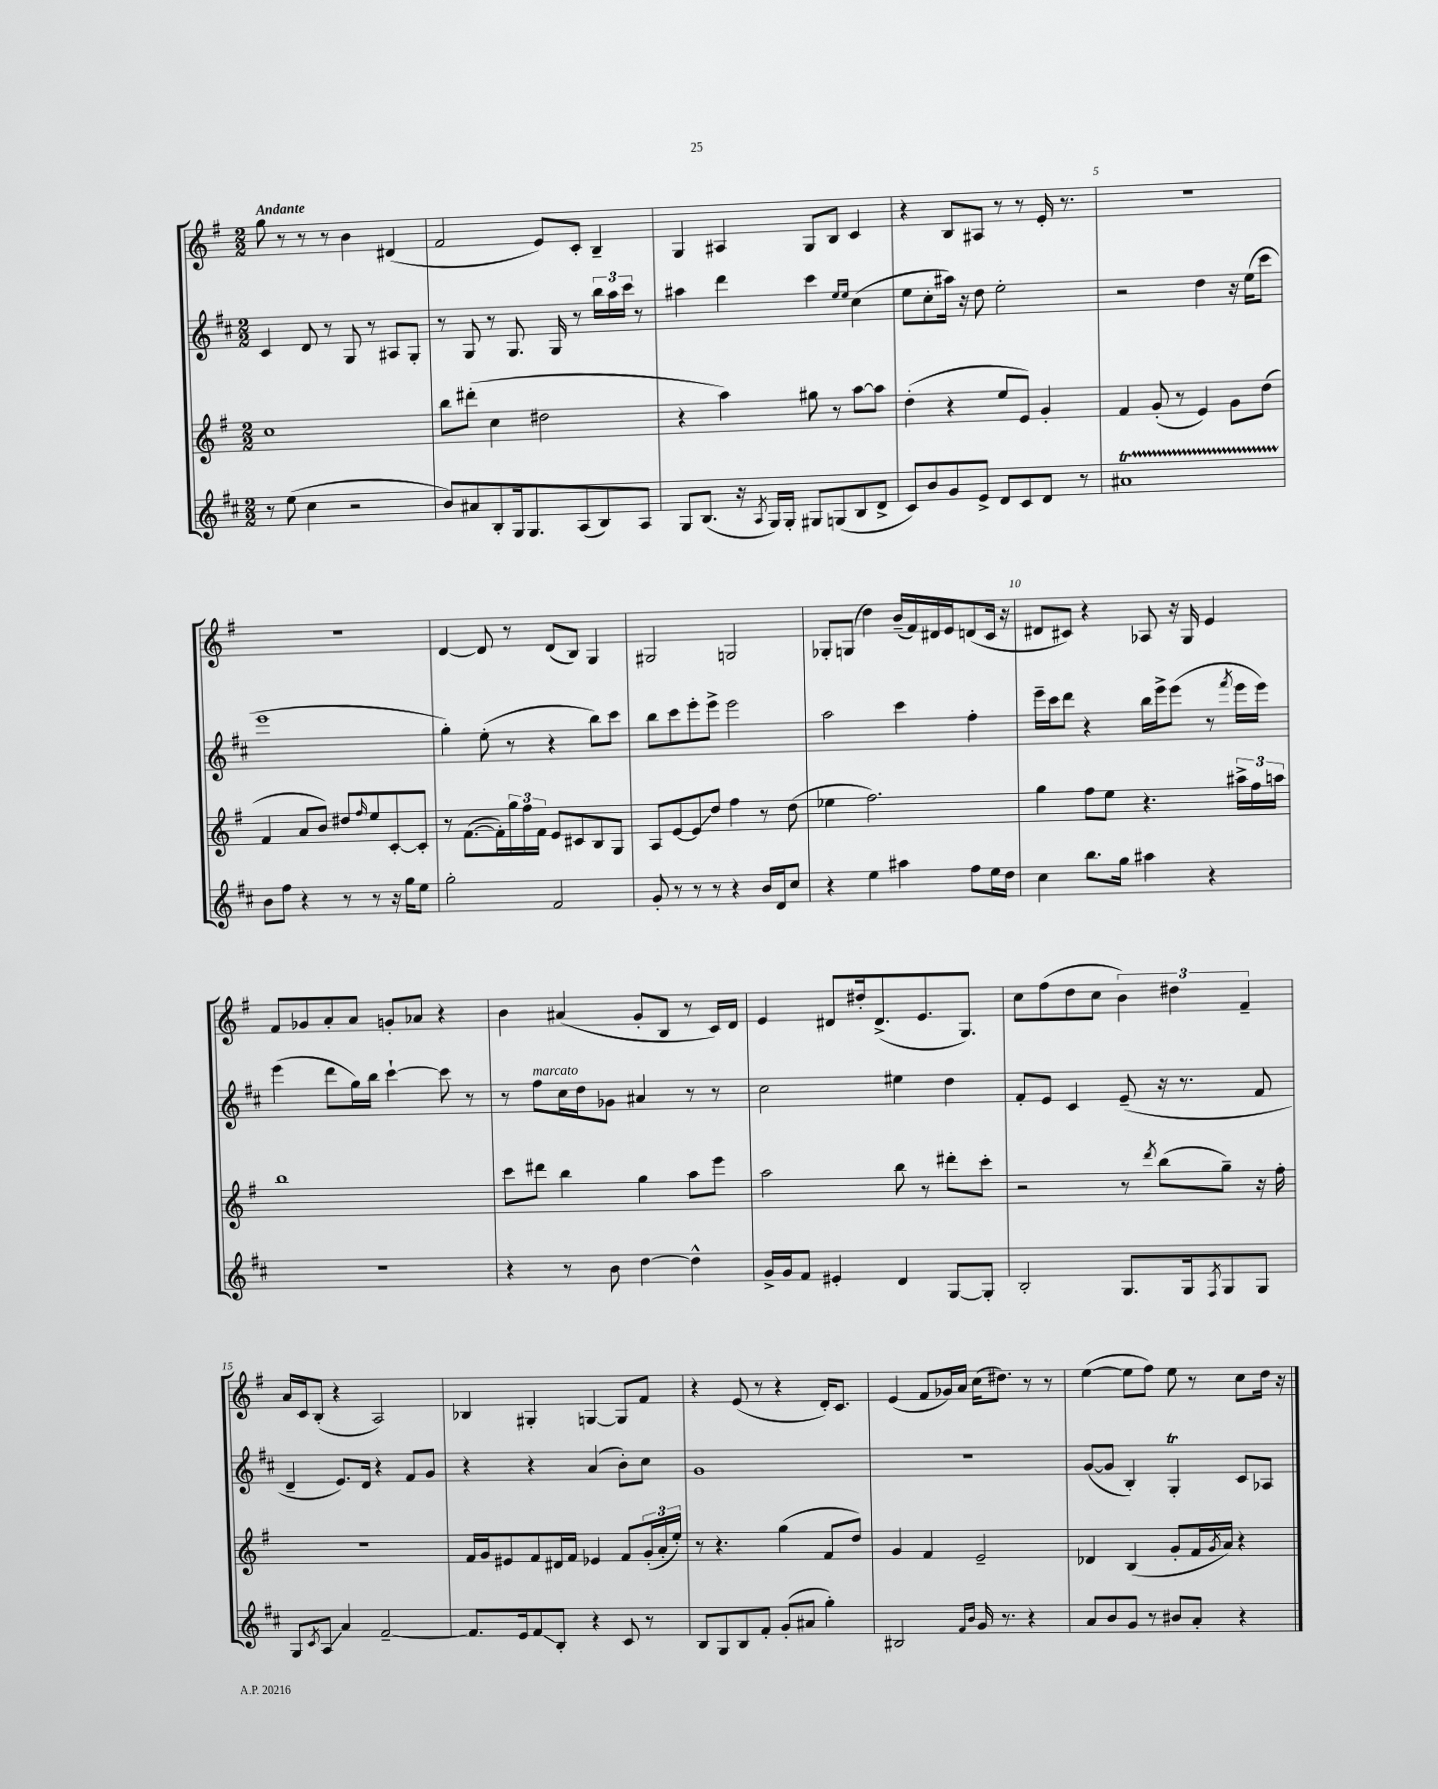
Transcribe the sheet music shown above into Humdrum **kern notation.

**kern	**kern	**kern	**kern
*staff4	*staff3	*staff2	*staff1
*clefG2	*clefG2	*clefG2	*clefG2
*k[f#c#]	*k[f#]	*k[f#c#]	*k[f#]
*M2/2	*M2/2	*M2/2	*M2/2
8r	1cc	4c#/	8gg\
(8ee\	.	.	8r
4cc#\	.	8d/	8r
.	.	8r	8r
2r	.	8G/	4b\
.	.	8r	.
.	.	8A#/L	(4d#/
.	.	8G'/J	.
=	=	=	=
8b/L)	8bb\L	8r	2f#/
8a#/	(8ddd#'\J	8G/	.
8B'/	4cc\	8r	.
16G/k	.	8.G/	.
8.G/	.	.	.
.	2dd#\	.	8e/L)
.	.	16G/	.
(8A/	.	8r	8c'/J
8B/)	.	24bb\LL	4B~/
.	.	24aa\	.
.	.	24ccc#\JJ	.
8A/J	.	8r	.
=	=	=	=
8G/L	4r	4aa#\	4G/
(8.B/J	.	.	.
.	4aa\)	4ddd\	4A#/
16r	.	.	.
8qA/	.	.	.
16G/LL)	.	.	.
16G'/JJ	.	.	.
8G#/L	8gg#\	4ccc#\	8G/L
(8G/	8r	.	8B/J
.	.	16qqee/LL	.
.	.	16qqee/JJ	.
8B/	[8aa\L	(4cc#\	4c/
8d^/J	8aa\]J	.	.
=	=	=	=
8c#/L)	(4dd'\	8ee\L	4r
8b/	.	8cc#'\	.
8g/	4r	16aa#\Jk)	8B/L
.	.	16r	.
8e^/J	.	8dd\	8A#/J
8d/L	8ee/L	2ee'\	8r
8c#/	8e/J)	.	8r
8d/J	4g'/	.	16e'/
.	.	.	8.r
8r	.	.	.
=	=	=	=
1a#	4f#/	2r	1r
.	(8g'/	.	.
.	8r	.	.
.	4e/)	4dd\	.
.	8g\L	16r	.
.	.	(16ee\LK	.
.	(8dd\J	8ccc#\J	.
=	=	=	=
8b\L	4f#/	1eee	1r
8ff#\J	.	.	.
4r	8a/L	.	.
.	8b/J)	.	.
8r	8dd#/L	.	.
.	16qqff#/	.	.
8r	8ee/	.	.
16r	[8c'/	.	.
16gg\LK	.	.	.
8ee\J	8c'/]J	.	.
=	=	=	=
2gg'\	8r	4gg'\)	[4d/
.	([8.f#\L	.	.
.	.	(8ee'\	8d/]
.	16f#'\]L)	.	.
.	24gg\	8r	8r
.	24ff#\	.	.
.	24f#\JJ	.	.
2f#/	8e/L	4r	(8d/L
.	8c#/	.	8B/J)
.	8B/	8bb\L)	4G/
.	8G/J	8ccc#\J	.
=	=	=	=
8g'/	8A/L	8bb\L	2G#/
8r	[8e/	8ccc#\	.
8r	8e/]	8eee'\	.
8r	8dd/J	8eee^\J	.
4r	4ff#\	2eee\	2G/
16b/LL	8r	.	.
16d/J	.	.	.
8cc#/J	(8dd\	.	.
=	=	=	=
4r	4ee-\	2aa\	8G-'/L
.	.	.	(8G/J
4ee\	2.ff#\)	.	4dd\)
4aa#\	.	4ccc#\	(16b~/LL
.	.	.	16f#/)
.	.	.	16d#/
.	.	.	16e/J
8ff#\L	.	4ff#'\	(8d/
16ee\L	.	.	16c/Jk
16dd\JJ	.	.	16r
=	=	=	=
4cc#\	4gg\	16eee~\LL	8d#/L
.	.	16ccc#\J	.
.	.	8ddd\J	8c#/J)
8.bb\L	8ff#\L	4r	4r
.	8ee\J	.	.
16gg\Jk	.	.	.
4aa#\	4.r	16bb\LL	8A-/
.	.	16eee^\J	.
.	.	(8eee\J	16r
.	.	.	16G/
4r	.	8r	4e/
.	.	8qfff#/	.
.	24aa#^\LL	16eee\LL	.
.	24ff#\	.	.
.	.	16eee\JJ)	.
.	24aa\JJ	.	.
=	=	=	=
1r	1bb	(4eee\	8f#/L
.	.	.	8g-/
.	.	8ddd\L	8a'/
.	.	16gg\L)	8a/J
.	.	16bb\JJ	.
.	.	[4ccc#`\	8g'/L
.	.	.	8a-/J
.	.	8ccc#\]	4r
.	.	8r	.
=	=	=	=
4r	8ccc\L	8r	4b\
.	8ddd#\J	8ff#\L	.
8r	4bb\	16cc#\L	(4a#/
.	.	16dd\J	.
8b\	.	8g-\J	.
[4dd\	4gg\	4a#/	8g'/L
.	.	.	8B/J
4dd^^\]	8aa\L	8r	8r
.	8eee\J	8r	16c/LL)
.	.	.	16d/JJ
=	=	=	=
16g^/LL	2aa\	2cc#\	4e/
16g/J	.	.	.
8f#/J	.	.	.
4e#'/	.	.	8d#/L
.	.	.	16dd#'/k
.	.	.	(8.d#^/
4d/	8bb\	4ee#\	.
.	8r	.	8.e/
[8G/L	8ddd#'\L	4dd\	.
.	.	.	8.G/J)
8G'/]J	8ccc'\J	.	.
=	=	=	=
2B'/	2r	8f#'/L	8cc\L
.	.	8e/J	(8ff#\
.	.	4c#/	8dd\
.	.	.	8cc\J
8.G/L	8r	(8e~/	6b\)
.	8qddd/	.	.
.	(8bb\L	16r	.
.	.	.	6dd#\
16G/k	.	8.r	.
8qF#/	.	.	.
8G/	8gg~\J)	.	.
.	.	.	6f#~/
8G/J	16r	8f#/	.
.	16ff#'\	.	.
=	=	=	=
8G/L	1r	4d~/	16a/LL
.	.	.	16c/J
8qc#/	.	.	.
8A/J	.	.	(8B'/J
4a/	.	8.e/L)	4r
.	.	16d/Jk	.
[2f#~/	.	4r	2A/)
.	.	8f#/L	.
.	.	8g/J	.
=	=	=	=
8.f#/]L	16f#/LL	4r	4B-/
.	16g/J	.	.
.	8e#/	.	.
16e/k	.	.	.
8f#/	8f#/	4r	4G#'/
8B'/J	16d#/L	.	.
.	16f#/JJ	.	.
4r	4e-/	(4a/	[4G/
8c#/	8f#/L	8b'\L)	8G/]L
8r	(24g'/L	8cc#\J	8f#/J
.	24a'/	.	.
.	24ee'/JJ)	.	.
=	=	=	=
8B/L	8r	1g	4r
8G/	4.r	.	.
8B/	.	.	(8e/
8f#'/J	.	.	8r
(8g'/L	(4gg\	.	4r
8a#/J	.	.	.
4gg'\)	8f#/L	.	16d'/LK)
.	.	.	8.c/J
.	8dd/J)	.	.
=	=	=	=
2B#/	4g/	1r	(4e/
.	4f#/	.	8f#/L
.	.	.	16g-/L)
.	.	.	16a/JJ
16qqf#/LL	.	.	.
16qqb/JJ	.	.	.
16g/	2e~/	.	(16cc\LK
8.r	.	.	8.dd#\J)
4r	.	.	8r
.	.	.	8r
=	=	=	=
8a/L	4d-/	([8g/L	([4ee\
8b/	.	8g/]J	.
8g/J	(4B/	4B'/)	8ee\]L
8r	.	.	8ff#\J)
8b#/L	8g'/L	4G'/	8ee\
8a'/J	16f#/L	.	8r
.	8qg/	.	.
.	16a/JJ)	.	.
4r	4r	8c#/L	8cc\L
.	.	8A-/J	16dd\Jk
.	.	.	16r
==	==	==	==
*-	*-	*-	*-
